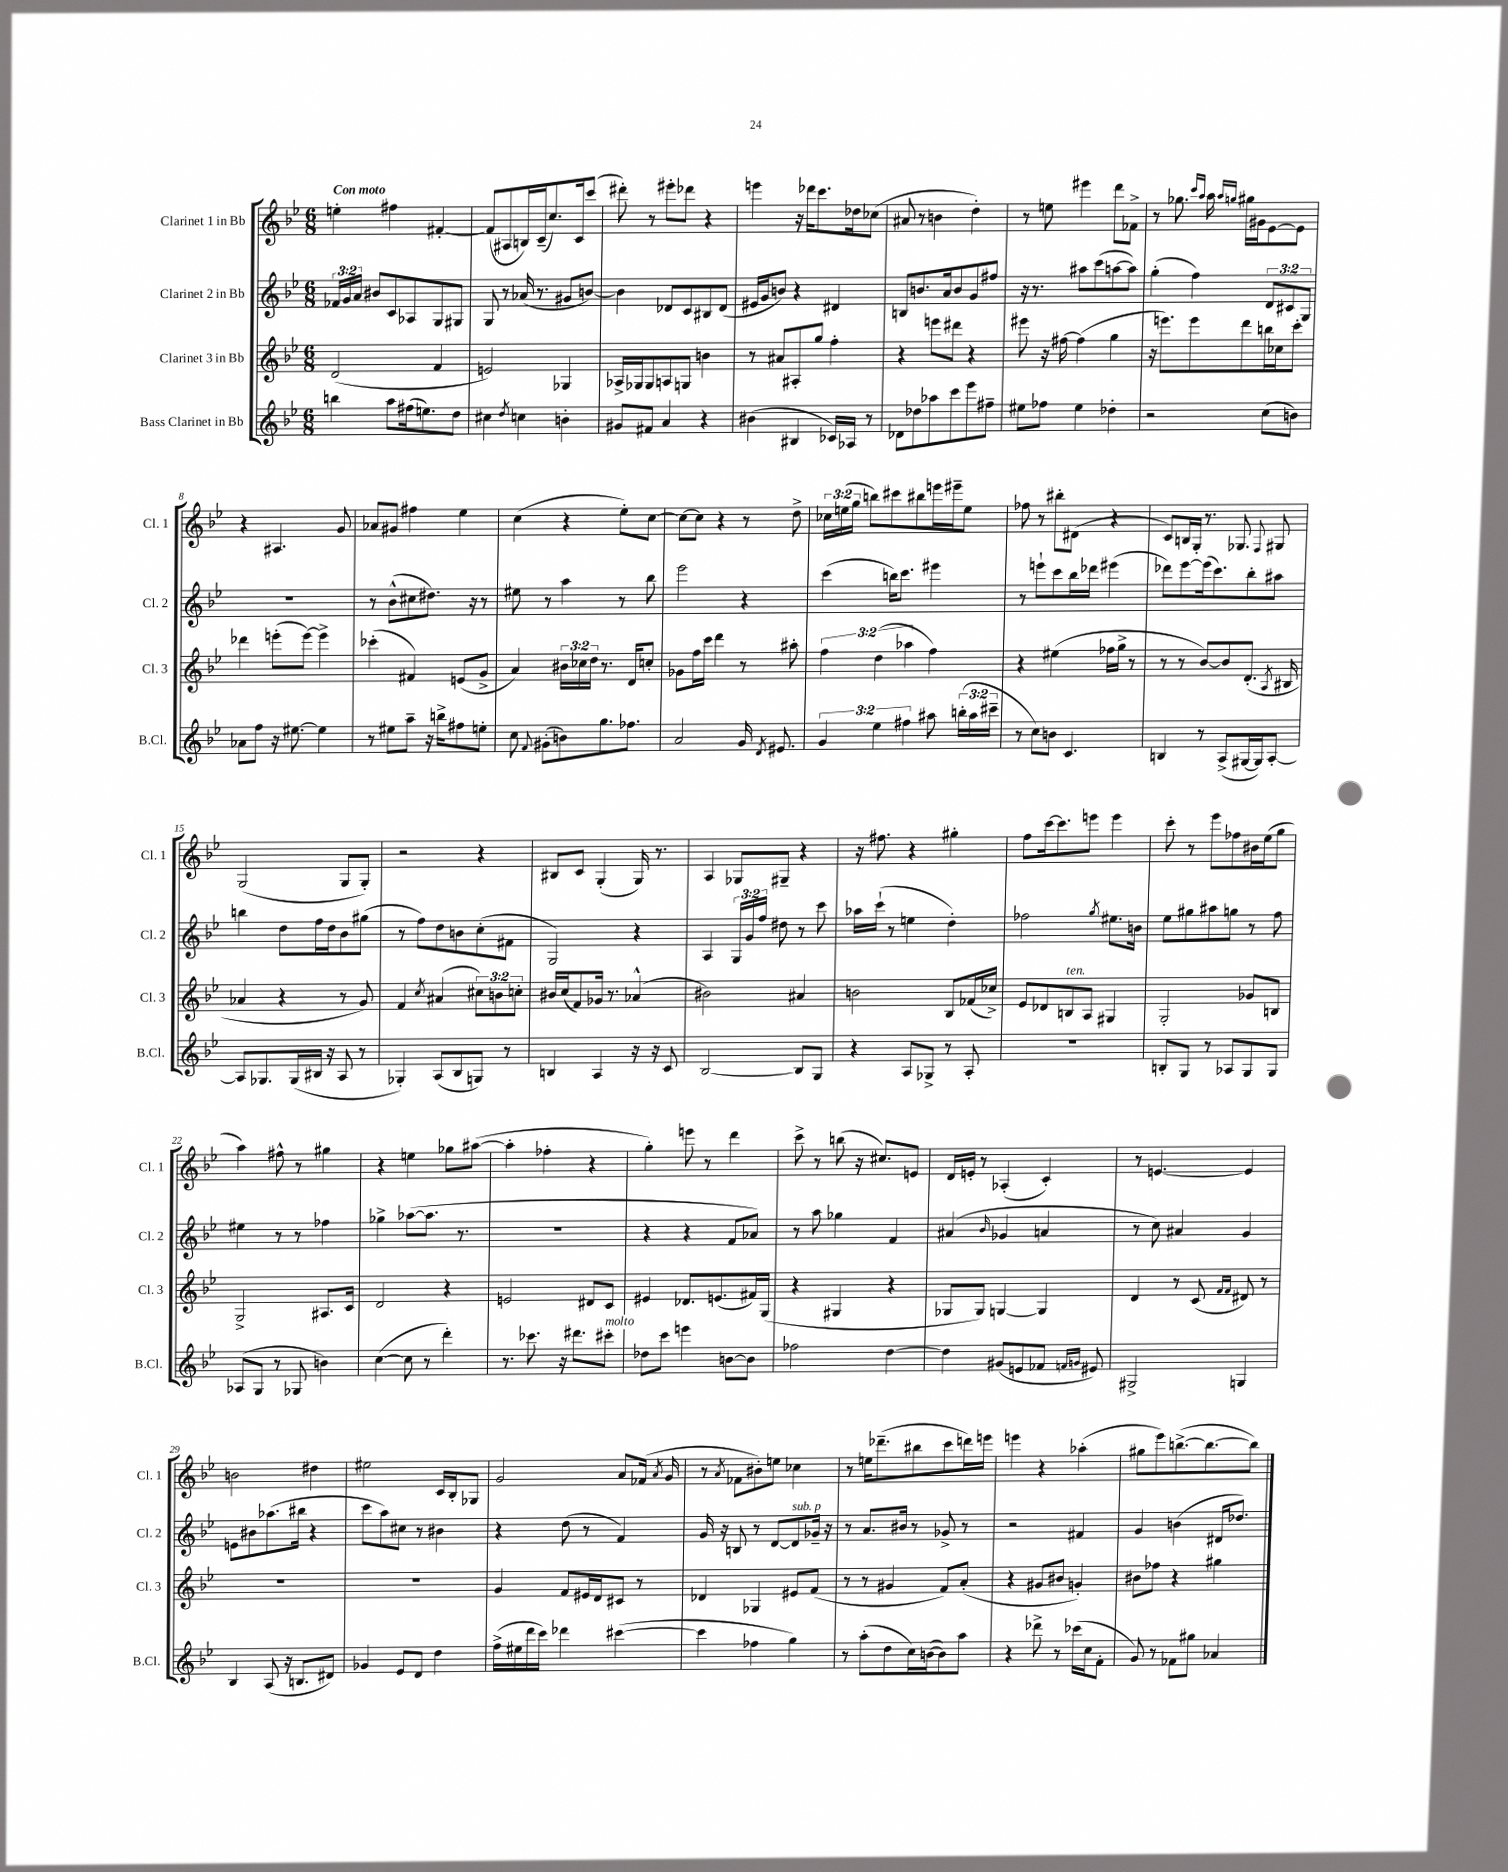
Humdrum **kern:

**kern	**kern	**kern	**kern
*staff4	*staff3	*staff2	*staff1
*clefG2	*clefG2	*clefG2	*clefG2
*k[b-e-]	*k[b-e-]	*k[b-e-]	*k[b-e-]
*M6/8	*M6/8	*M6/8	*M6/8
4bb	(2d	24f-	4ee'
.	.	24g	.
.	.	24a	.
.	.	8b#	.
8aa	.	8c	4ff#
(16ff#	.	8A-	.
8.ee)	.	.	.
.	4f	8G	[4f#'
8dd	.	8G#	.
=	=	=	=
4cc#	2e)	8G	(8f#]
.	.	8r	8A#
8qdd	.	.	.
4cc	.	(16a-	16B)
.	.	8.r	(16c~
.	.	.	8.cc)
4b'	4G-	8g#	.
.	.	.	16c
.	.	[8b)	(8ccc
=	=	=	=
8g#	16A-^	4b]	8ddd#')
.	16G-	.	.
8f#	8G-	.	8r
4a	8A	8d-	8eee#'
.	8G	8c	8ddd-
4r	4b	8B#	4r
.	.	(8d-	.
=	=	=	=
(4b#	8r	16e#	4eee
.	.	16g	.
.	8a#	8b)	.
4B#	8A#'	4r	16r
.	.	.	16ddd-
.	8gg	.	8.ccc
16c-)	4ff'	4d#	.
16A-	.	.	16dd-
8r	.	.	(8cc-
=	=	=	=
8d-	4r	8B	8a#
8dd-	.	8.b	8r
8aa-	8eee	.	4b
.	.	16a	.
8ccc	8ddd#	8b	.
8eee-	4r	8g	4dd')
8ff#~	.	8ff#	.
=	=	=	=
8ee#	8eee#	16r	8r
.	.	8.r	.
8ff-	16r	.	8ee
.	[16ff#	.	.
4ee#	(4ff#]	8aa#	4eee#
.	.	(8ccc	.
4dd-'	4gg	[8aa	8ddd
.	.	8aa])	8f-^
=	=	=	=
2r	16r	(4gg'	8r
.	8.eee)	.	.
.	.	.	8.gg-
.	8eee	4ff)	.
.	.	.	16qqccc
.	.	.	16qqaa
.	.	.	16aa
.	.	.	16qqaa
.	.	.	16qqgg
.	8ddd	.	16gg#
.	.	.	16g#
(8cc	16bb	12d	[8e-
.	16cc-	.	.
.	.	12c#	.
8b)	8ccc'	.	8e-]
.	.	12G	.
=	=	=	=
8a-	4ddd-	2.r	4r
8ff	.	.	.
16r	(8eee'	.	4.A#
[8.ee#	.	.	.
.	[8eee)	.	.
4ee#]	4eee^]	.	.
.	.	.	8g
=	=	=	=
8r	(4ccc-'	8r	8a-
8ee#	.	(8b-^^	8g#
8aa~	4f#)	8cc#	4ff#
16r	.	8.dd#)	.
16bb^	.	.	.
8ff#	(8e	.	4ee-
.	.	16r	.
8ee'	8g^	8r	.
=	=	=	=
8cc	4a)	8ee#	(4cc
8qqf	.	.	.
(8g#'	.	8r	.
8b)	24b#	4aa	4r
.	24cc-	.	.
.	24dd	.	.
8.gg	8.r	.	.
.	.	8r	8ee-')
8.ff-	16d	.	.
.	8cc'	8bb-	[8cc
=	=	=	=
2a	8g-	2eee-	8cc_
.	16ff	.	8cc]
.	16ccc	.	.
.	4ddd	.	4r
16g	8r	4r	8r
8qd	.	.	.
8.e#	.	.	.
.	8aa#'	.	8dd^
=	=	=	=
6g	6ff	(4ccc	24cc-
.	.	.	(24ee
.	.	.	24gg
.	.	.	8bb)
6ee-	(6dd	.	.
.	.	16bb)	8ccc#
.	.	8.ccc	.
6ff#	6aa-	.	.
.	.	.	8bb#
8aa#	4ff)	4eee#	16eee
.	.	.	16eee#~
(24bb'	.	.	8ee
24aa#	.	.	.
24ccc#~	.	.	.
=	=	=	=
8r	4r	8r	8ff-
8cc)	.	8eee`	8r
8b	(4ee#	8ccc	8bb#'
4.c	.	16bb-	(8d#
.	.	16ddd-	.
.	16ff-	(4eee#	4r
.	16gg^	.	.
.	8r	.	.
=	=	=	=
4B	8r	8ddd-)	8c)
.	8r	[8eee-	16B
.	.	.	16G'
8r	[8b-)	(16eee-]	8.r
.	.	8.ccc)	.
(8A^	8b-]	.	.
.	.	.	8.G-
[16G#	(8.d'	8bb-'	.
16G#])	.	.	.
.	.	.	8qqF
[8A'	.	8aa#	8G#
.	8qA	.	.
.	16B#	.	.
=	=	=	=
8A]	4a-	4bb	(2G
8.G-	.	.	.
.	4r	8dd	.
(16G-	.	.	.
16B#	.	16ff	.
16r	.	16dd	.
8A	8r	8b-	8G
8r	8g)	(8gg#	8G')
=	=	=	=
4G-')	4f	8r	2r
.	.	8ff)	.
.	8qcc	.	.
(8A	(4a#	8dd	.
8B-	.	8b	.
8G)	12cc#)	(8cc'	4r
.	12b	.	.
8r	.	8f#	.
.	12cc'	.	.
=	=	=	=
4B	16b#	2G)	8B#
.	(16cc	.	.
.	8f)	.	8c
4A	16g-	.	(4G'
.	8.r	.	.
16r	(4a-^^	4r	16G)
16r	.	.	8.r
8c	.	.	.
=	=	=	=
[2B-	2b#)	4A	4A
.	.	24G	8G-
.	.	24g	.
.	.	24ff	.
.	.	8dd#	8G#~
8B-]	4a#	8r	4r
8G	.	8ccc	.
=	=	=	=
4r	2b	16aa-	16r
.	.	(16ccc`	8.ff#
.	.	8r	.
8A	.	4ee	4r
8G-^	.	.	.
8r	8B-	4dd')	4gg#'
8A'	(16f-	.	.
.	16cc-^)	.	.
=	=	=	=
2.r	8e-	2ff-	8ff
.	8d-	.	[16ccc
.	.	.	8.ccc]
.	8B	.	.
.	8A	.	8eee
.	.	8qgg	.
.	4G#	8.ee#	4eee
.	.	16b	.
=	=	=	=
8B'	2G'	8ee-	8ccc'
8G	.	8gg#	8r
8r	.	8aa#	8eee-
8A-	.	8gg	8ff-
8G	8g-	8r	16b#
.	.	.	(16ee-
8G	8B	8ff	8gg
=	=	=	=
(8A-	2G^	4ee#	4aa)
8G	.	.	.
8r	.	8r	8ff#^^
8G-	.	8r	8r
4b)	8.A#	4ff-	4gg#
.	16c	.	.
=	=	=	=
([4cc	2d	4gg-^	4r
8cc]	.	([8aa-	4ee
8r	.	8.aa-]	.
4ddd')	4r	.	8gg-
.	.	8.r	.
.	.	.	([8aa#
=	=	=	=
8.r	2e	2.r	4aa#']
8.ccc-	.	.	.
.	.	.	4ff-'
16r	.	.	.
8.ddd#	.	.	.
.	8d#	.	4r
8ccc#'	8c	.	.
=	=	=	=
8dd-	4e#	4r	4gg')
8ccc	.	.	.
4eee	8.d-	4r	8eee
.	.	.	8r
.	(8.e	.	.
[8b	.	8f	4ddd
8b]	16f#)	8a-)	.
.	(16G	.	.
=	=	=	=
2ff-	4r	8r	8ccc^
.	.	8aa	8r
.	4G#	4gg-	(8bb
.	.	.	16r
.	.	.	8.cc#)
[4dd	4r	4f	.
.	.	.	8e
=	=	=	=
4dd]	8G-	(4a#	16d
.	.	.	16e'
.	8G-)	.	8r
.	.	16qqb-	.
(8g#	[4G	4g-	(4A-'
8e	.	.	.
8f-	4G]	4a	4c')
16qqf	.	.	.
16qqg	.	.	.
8e#)	.	.	.
=	=	=	=
2G#^	4d	8r	8r
.	.	8cc)	[4.e
.	8r	4a#	.
.	(8c	.	.
.	16qqf	.	.
.	16qqf	.	.
4G	8d#)	4g	4e]
.	8r	.	.
=	=	=	=
4B-	2.r	8e	2b
.	.	8b#	.
(8A	.	(8.aa-	.
16r	.	.	.
8.B	.	16bb#	.
.	.	4r	4dd#
8d#)	.	.	.
=	=	=	=
4g-	2.r	8ccc	2ee#
.	.	8aa)	.
8e-	.	8cc#	.
8d	.	8r	.
4dd	.	4b#	16c
.	.	.	16B-'
.	.	.	8G-
=	=	=	=
(16ff^	4g	4r	2g
16ee#	.	.	.
16ddd	.	.	.
16ccc)	.	.	.
4ddd-	8f	(8dd	.
.	16e#	8r	.
.	16d	.	.
([4ccc#	8c#	4f)	8a
.	8r	.	(16f-
.	.	.	8qa
.	.	.	16g
=	=	=	=
4ccc#]	4d-	16g	8r
.	.	16r	.
.	.	.	8qa
.	.	8B	8f-
4ff-	4G-	8r	8b#')
.	.	[8d	8ee
4gg)	8e#	8d]	4cc-
.	(8f	16g-~	.
.	.	16r	.
=	=	=	=
8r	8r	8r	8r
(8aa'	8r	8.a	16ee
.	.	.	(8.ddd-~
8dd	4g#	.	.
.	.	16b#	.
16cc)	.	8r	8bb#
([16b	.	.	.
8b])	8f)	8g-^	8ccc
8aa	(8a'	8r	16ddd)
.	.	.	16eee
=	=	=	=
4r	4r	2r	4eee
8ddd-^	8g#	.	4r
8r	8b#	.	.
(16ccc-	4g')	4f#	(4aa-'
16cc	.	.	.
8f'	.	.	.
=	=	=	=
8g)	8b#	4g	8gg#
8r	8ff-	.	8eee-)
8f-	4r	(4b	([8.bb^
8gg#	.	.	.
.	.	.	8.bb_
4a-	4gg#	16d#	.
.	.	8.dd-)	.
.	.	.	8bb])
==	==	==	==
*-	*-	*-	*-
